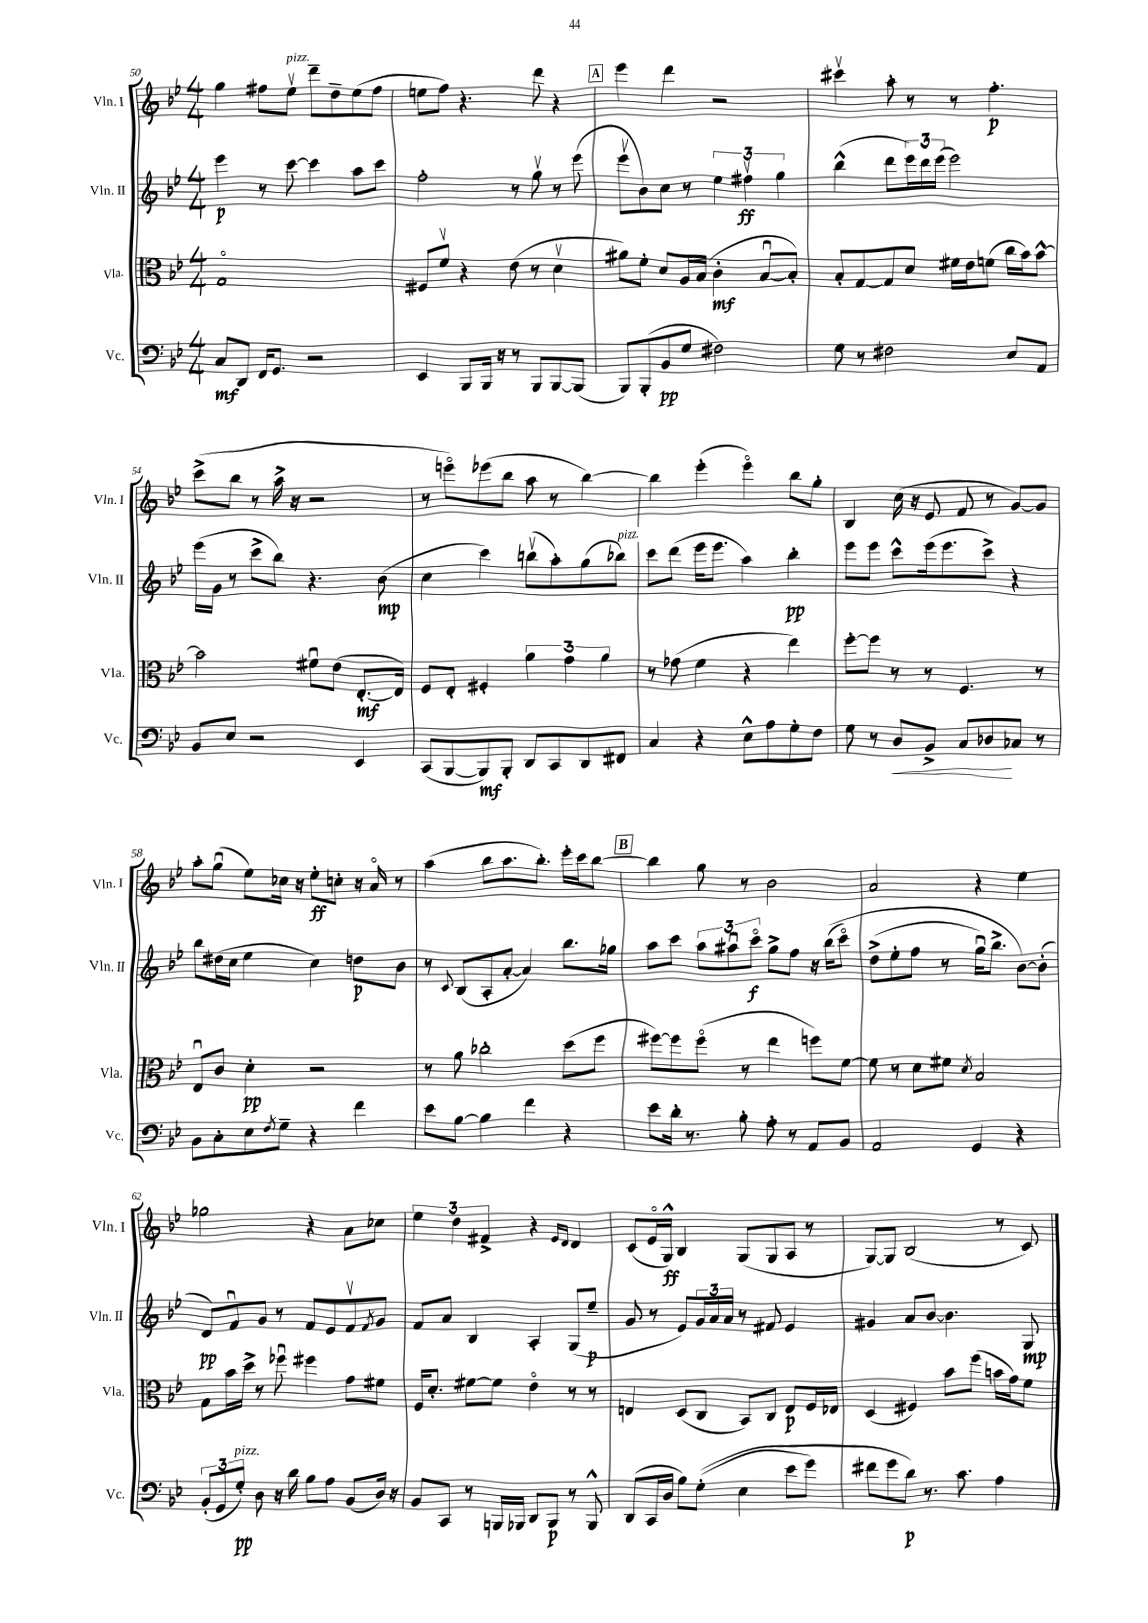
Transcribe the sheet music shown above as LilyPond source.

<<
\new StaffGroup <<
\new Staff = "s0" \with { instrumentName = "Vln. I" shortInstrumentName = "Vln. I" } {
    \clef treble \key bes \major \numericTimeSignature \time 4/4
    g''4 fis''8 ees''8\upbow^\markup { \italic "pizz." } d'''8-- d''8-- ees''8( fis''8 |
    e''8 f''8) r4. d'''8 r4 |
    \mark \markup { \box "A" } ees'''4 d'''4 r2 |
    cis'''4\upbow a''8-. r8 r8 f''4.-.\p |
    c'''8->( bes''8 r8 a''16-> r16 r2 |
    r8 e'''8\flageolet) ees'''8( bes''8 a''8 r8 bes''4~) |
    bes''4 ees'''4-.( ees'''4\flageolet) bes''8 g''8-. |
    bes4 c''16( r16 ees'8 f'8 r8 g'8~) g'8 |
    a''8-. g''8\downbow( ees''8) ces''16 r16 ees''8-.\ff c''8-. r16 a'16\flageolet r8 |
    a''4( bes''8 a''8. bes''8.-.) ees'''16-. c'''16 bes''8~ |
    \mark \markup { \box "B" } bes''4 g''8 r8 bes'2 |
    a'2 r4 ees''4 |
    ges''2 r4 a'8 ces''8 |
    \tuplet 3/2 { ees''4 d''4 fis'4-> } r4 \grace { ees'16 d'16 } d'4 |
    c'8( ees'16\flageolet g16-^\ff) bes4 g8( g8 a8 r8 |
    g8~) g8 bes2( r8 c'8) \bar "|." |
}
\new Staff = "s1" \with { instrumentName = "Vln. II" shortInstrumentName = "Vln. II" } {
    \clef treble \key bes \major \numericTimeSignature \time 4/4
    ees'''4\p r8 c'''8~ c'''4 a''8 c'''8 |
    f''2-. r8 g''8\upbow r8 ees'''8( |
    \mark \markup { \box "A" } ees'''8\upbow bes'8) c''8 r8 \tuplet 3/2 { ees''4 fis''4\upbow\ff g''4 } |
    bes''4-^( d'''8 \tuplet 3/2 { ees'''16) d'''16 ees'''16( } ees'''2) |
    ees'''16( g'16 r8 c'''8-> bes''8) r4. bes'8\mp( |
    c''4 c'''4) b''8\upbow( a''8-.) g''8( bes''8^\markup { \italic "pizz." }) |
    c'''8 d'''8( ees'''16 ees'''8. a''4) bes''4-.\pp |
    ees'''8 ees'''8 c'''8-^ ees'''16( ees'''8. c'''8->) r4 |
    bes''8 dis''16( c''16 ees''4 c''4) d''8\p bes'8 |
    r8 \appoggiatura { c'8 } bes8( a8-. a'8~-. a'4) bes''8. ges''16 |
    \mark \markup { \box "B" } a''8 c'''8 \tuplet 3/2 { a''8 ais''8\downbow c'''8\flageolet\f } g''8-> f''8 r16 bes''16(\( c'''8\flageolet) |
    d''8->( ees''8-. f''8 r8 g''16\downbow) bes''8.-> bes'8~\) bes'8-.( |
    d'8\pp) f'8\downbow g'8 r8 f'8 ees'8 f'8\upbow \acciaccatura { f'8 } g'8 |
    f'8 a'8 bes4 a4-. g8( ees''8--\p |
    g'8 r8 ees'8) \tuplet 3/2 { g'16 a'16 a'16 } r8 fis'8 ees'4 |
    gis'4 a'8 bes'8~ bes'4. g8\mp \bar "|." |
}
\new Staff = "s2" \with { instrumentName = "Vla." shortInstrumentName = "Vla." } {
    \clef alto \key bes \major \numericTimeSignature \time 4/4
    g1\flageolet |
    fis8 f'8\upbow r4 ees'8( r8 d'4\upbow |
    \mark \markup { \box "A" } ais'8) f'8-. d'8 a16 bes16( c'4-.\mf bes8~\downbow bes8-.) |
    bes8-. g8~ g8 d'8 fis'16 ees'16 f'8( c''16 bes'16) bes'8~-^ |
    bes'2 fis'8\downbow ees'8( ees8.~-.\mf ees16) |
    f8 ees8-. fis4-. \tuplet 3/2 { a'4 g'4 a'4 } |
    r8 ges'8( f'4 r4 ees''4) |
    f''8~-. f''8 r8 r8 f4. r8 |
    ees8\downbow c'8 d'4-.\pp r2 |
    r8 a'8 ces''2-. d''8( f''8 |
    \mark \markup { \box "B" } fis''8~) fis''8 fis''8\flageolet( r8 ees''4 f''8) f'8~ |
    f'8 r8 d'8 fis'8 \acciaccatura { d'8 } bes2 |
    g8 bes'16 d''16-> r8 fes''8\downbow fis''4 g'8 fis'8 |
    f16 d'8.-. fis'8~ fis'8 ees'4\flageolet r8 r8 |
    e4 d8( c8 bes,8) c8 e8\p f16 ees16 |
    d4( fis4) bes'8 f''8( b'16 g'16) f'8 \bar "|." |
}
\new Staff = "s3" \with { instrumentName = "Vc." shortInstrumentName = "Vc." } {
    \clef bass \key bes \major \numericTimeSignature \time 4/4
    c8\mf d,8 f,16 g,8. r2 |
    ees,4 bes,,8 bes,,16 r16 r8 bes,,8 bes,,8~ bes,,8( |
    \mark \markup { \box "A" } bes,,8) bes,,8-.( bes,8\pp g8 fis2) |
    g8 r8 fis2 ees8 a,8 |
    bes,8 ees8 r2 ees,4 |
    c,8( bes,,8~ bes,,8\mf) bes,,8-. d,8 c,8 d,8 fis,8 |
    c4 r4 ees8-^ a8 g8-. f8 |
    g8 r8 d8\< bes,8-> c8 des8\! ces8 r8 |
    bes,8 c8-. ees8 \acciaccatura { f8 } g8-- r4 f'4 |
    ees'8 bes8~ bes4 f'4 r4 |
    \mark \markup { \box "B" } ees'8 d'16-. r8. bes8-. a8-. r8 a,8 bes,8 |
    a,2 g,4 r4 |
    \tuplet 3/2 { bes,8-.( g,8 g8-.\pp^\markup { \italic "pizz." }) } d8 r16 d'16 bes8 a8 bes,8( d16) r16 |
    bes,8 c,8 r8 b,,16 bes,,16 d,8 bes,,8\p r8 bes,,8-^ |
    d,8( c,16 d16 bes8) g8-.(\( ees4 ees'8 g'8) |
    fis'8 g'8 d'8\p\) r8. c'8. a4 \bar "|." |
}
>>
>>
\layout { \context { \Score currentBarNumber = #50 } }
